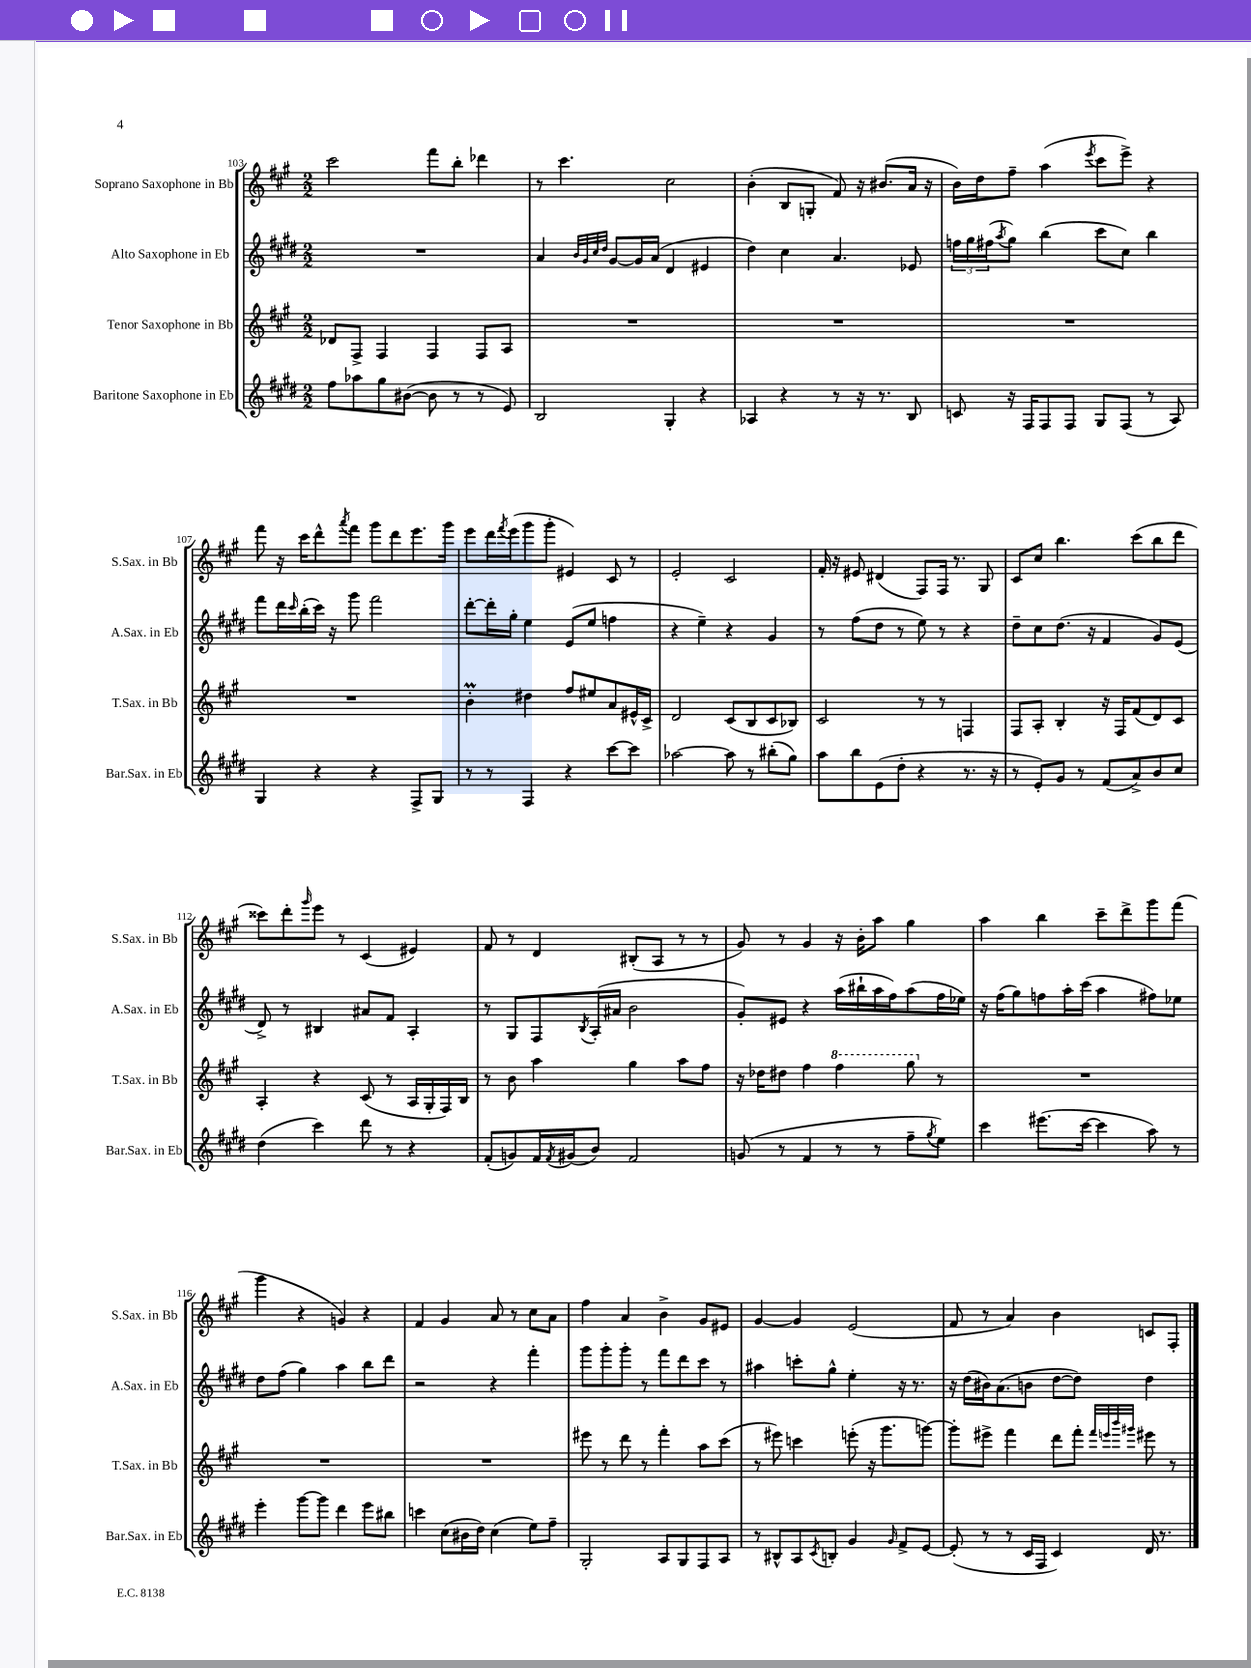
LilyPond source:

<<
\new StaffGroup <<
\new Staff = "s0" \with { instrumentName = "Soprano Saxophone in Bb" shortInstrumentName = "S.Sax. in Bb" } {
    \clef treble \key a \major \numericTimeSignature \time 2/2
    cis'''2 fis'''8 b''8-. des'''4 |
    r8 cis'''4. cis''2 |
    b'4-.( b8 g8-. fis'8) r16 bis'8.( a'16 r16 |
    b'16) d''16 fis''8-- a''4( \acciaccatura { e'''8 } cis'''8 e'''8->) r4 |
    fis'''8 r16 cis'''16 d'''8-^ \acciaccatura { a'''8 } fis'''8 gis'''8 d'''8 e'''8. gis'''16 |
    e'''8 d'''16 \acciaccatura { fis'''8 } e'''16( gis'''8 gis'''8-. eis'4) cis'8 r8 |
    e'2-. cis'2 |
    fis'16-. r16 eis'8 dis'4( fis8) fis16 r8. gis8 |
    cis'8 cis''8 b''4. cis'''8( b''8 d'''8 |
    cisis'''8) d'''8-. \grace { gis'''16 } e'''8 r8 cis'4( eis'4) |
    fis'8 r8 d'4 bis8-.( a8 r8 r8 |
    gis'8) r8 gis'4 r16 b'16-. a''8 gis''4 |
    a''4 b''4 cis'''8-- d'''8-> gis'''8 fis'''8( |
    gis'''4 r4 g'4) r4 |
    fis'4 gis'4 a'8 r8 cis''8 a'8 |
    fis''4 a'4 b'4-> gis'8 eis'8 |
    gis'4~ gis'4 e'2( |
    fis'8 r8 a'4) b'4 c'8 fis8-. \bar "|." |
}
\new Staff = "s1" \with { instrumentName = "Alto Saxophone in Eb" shortInstrumentName = "A.Sax. in Eb" } {
    \clef treble \key e \major \numericTimeSignature \time 2/2
    R1 |
    a'4 \grace { b'32 gis'32 cis''32 dis''32 } gis'8~ gis'16 a'16( dis'4 eis'4 |
    dis''4) cis''4 a'4. ees'8 |
    \tuplet 3/2 { f''16 gis''16 fis''16( } \acciaccatura { a''8 } gis''8) b''4( cis'''8 cis''8) b''4 |
    fis'''8 dis'''16 \grace { cis'''16 } b''16-.( cis'''16) r16 gis'''8 fis'''2 |
    dis'''8~-. dis'''16-. gis''16-. e''4 e'8( e''8 f''4 |
    r4 e''4--) r4 gis'4 |
    r8 fis''8( dis''8 r8 e''8) r8 r4 |
    dis''8-- cis''8 dis''8.( r16 fis'4 gis'8) e'8( |
    dis'8->) r8 bis4 ais'8 fis'8 a4-. |
    r8 gis8 fis8 \acciaccatura { b8 } a16-.( ais'16 b'2 |
    gis'8-.) eis'8 r4 a''16( bis''16-! a''16 fis''16) a''8( fis''16 ees''16) |
    r16 fis''16( gis''8) f''8 a''16-. cis'''16( a''4 fis''8) ees''8 |
    dis''8 fis''8( gis''4) a''4 b''8 dis'''8 |
    r2 r4 fis'''4-. |
    gis'''8 gis'''8-. gis'''8-. r8 fis'''8 dis'''8 cis'''8 r8 |
    ais''4 c'''8-. gis''8-^ e''4-. r16 r8. |
    r16 dis''16( bis'16) a'8.( b'8 dis''8~ dis''8) dis''4 \bar "|." |
}
\new Staff = "s2" \with { instrumentName = "Tenor Saxophone in Bb" shortInstrumentName = "T.Sax. in Bb" } {
    \clef treble \key a \major \numericTimeSignature \time 2/2
    des'8 fis8-> fis4 fis4 fis8 a8 |
    R1 |
    R1 |
    R1 |
    R1 |
    b'4-.\prall dis''4 fis''8 eis''8 a'8 eis'16-^ cis'16-> |
    d'2 cis'8( b8 cis'8 bes8) |
    cis'2 r8 r8 f4 |
    fis8 a8-. b4-. r16 fis16 fis'8( d'8) cis'8 |
    a4-. r4 cis'8( r8 a16 gis16-. fis16) b16 |
    r8 b'8 a''4 gis''4 a''8 fis''8 |
    r16 des''16 dis''8 fis''4 \ottava #1 fis'''4 gis'''8 \ottava #0 r8 |
    R1 |
    R1 |
    R1 |
    eis'''8 r8 d'''8 r8 fis'''4-. a''8 cis'''8( |
    r8 eis'''8) c'''4 e'''8-.( r16 gis'''8. g'''8~) |
    g'''8-. eis'''8-> fis'''4 d'''8 fis'''8-. \grace { fis'''32 e'''32 b'''32 gis'''32 } eis'''8 r8 \bar "|." |
}
\new Staff = "s3" \with { instrumentName = "Baritone Saxophone in Eb" shortInstrumentName = "Bar.Sax. in Eb" } {
    \clef treble \key e \major \numericTimeSignature \time 2/2
    fis''8 aes''8 gis''8 bis'8~( bis'8 r8 r8 e'8) |
    b2 gis4-. r4 |
    aes4 r4 r8 r16 r8. b8 |
    c'8 r16 fis16 fis8 fis8 gis8 fis8( r8 a8) |
    gis4 r4 r4 fis8-> gis8 |
    r8 r8 fis4 r4 cis'''8~ cis'''8 |
    aes''2~ aes''8 r8 bis''8-.( gis''8) |
    a''8 b''8 e'8( dis''8-. r4 r8. r16 |
    r8 e'8-.) gis'8 r8 fis'8( a'8->) b'8 cis''8 |
    dis''4( cis'''4) dis'''8 r8 r4 |
    fis'8-.( g'8) fis'16 \acciaccatura { fis'8 } gis'16( b'8) fis'2 |
    g'8( r8 fis'4 r8 r8 fis''8-- \acciaccatura { gis''8 } e''8) |
    cis'''4 eis'''8.( cis'''16~ cis'''4 a''8) r8 |
    e'''4-. gis'''8~ gis'''8 dis'''4 e'''8 bis''8 |
    c'''4 cis''8( bis'16 dis''16) cis''4( e''8) fis''8-- |
    gis2-. a8 gis8 fis8 a8 |
    r8 bis8-^ a8 \acciaccatura { cis'8 } b8-. gis'4 \grace { gis'16 } fis'8-> e'8~ |
    e'8-.( r8 r8 cis'16 fis16 cis'4) dis'16 r8. \bar "|." |
}
>>
>>
\layout { \context { \Score currentBarNumber = #103 } }
